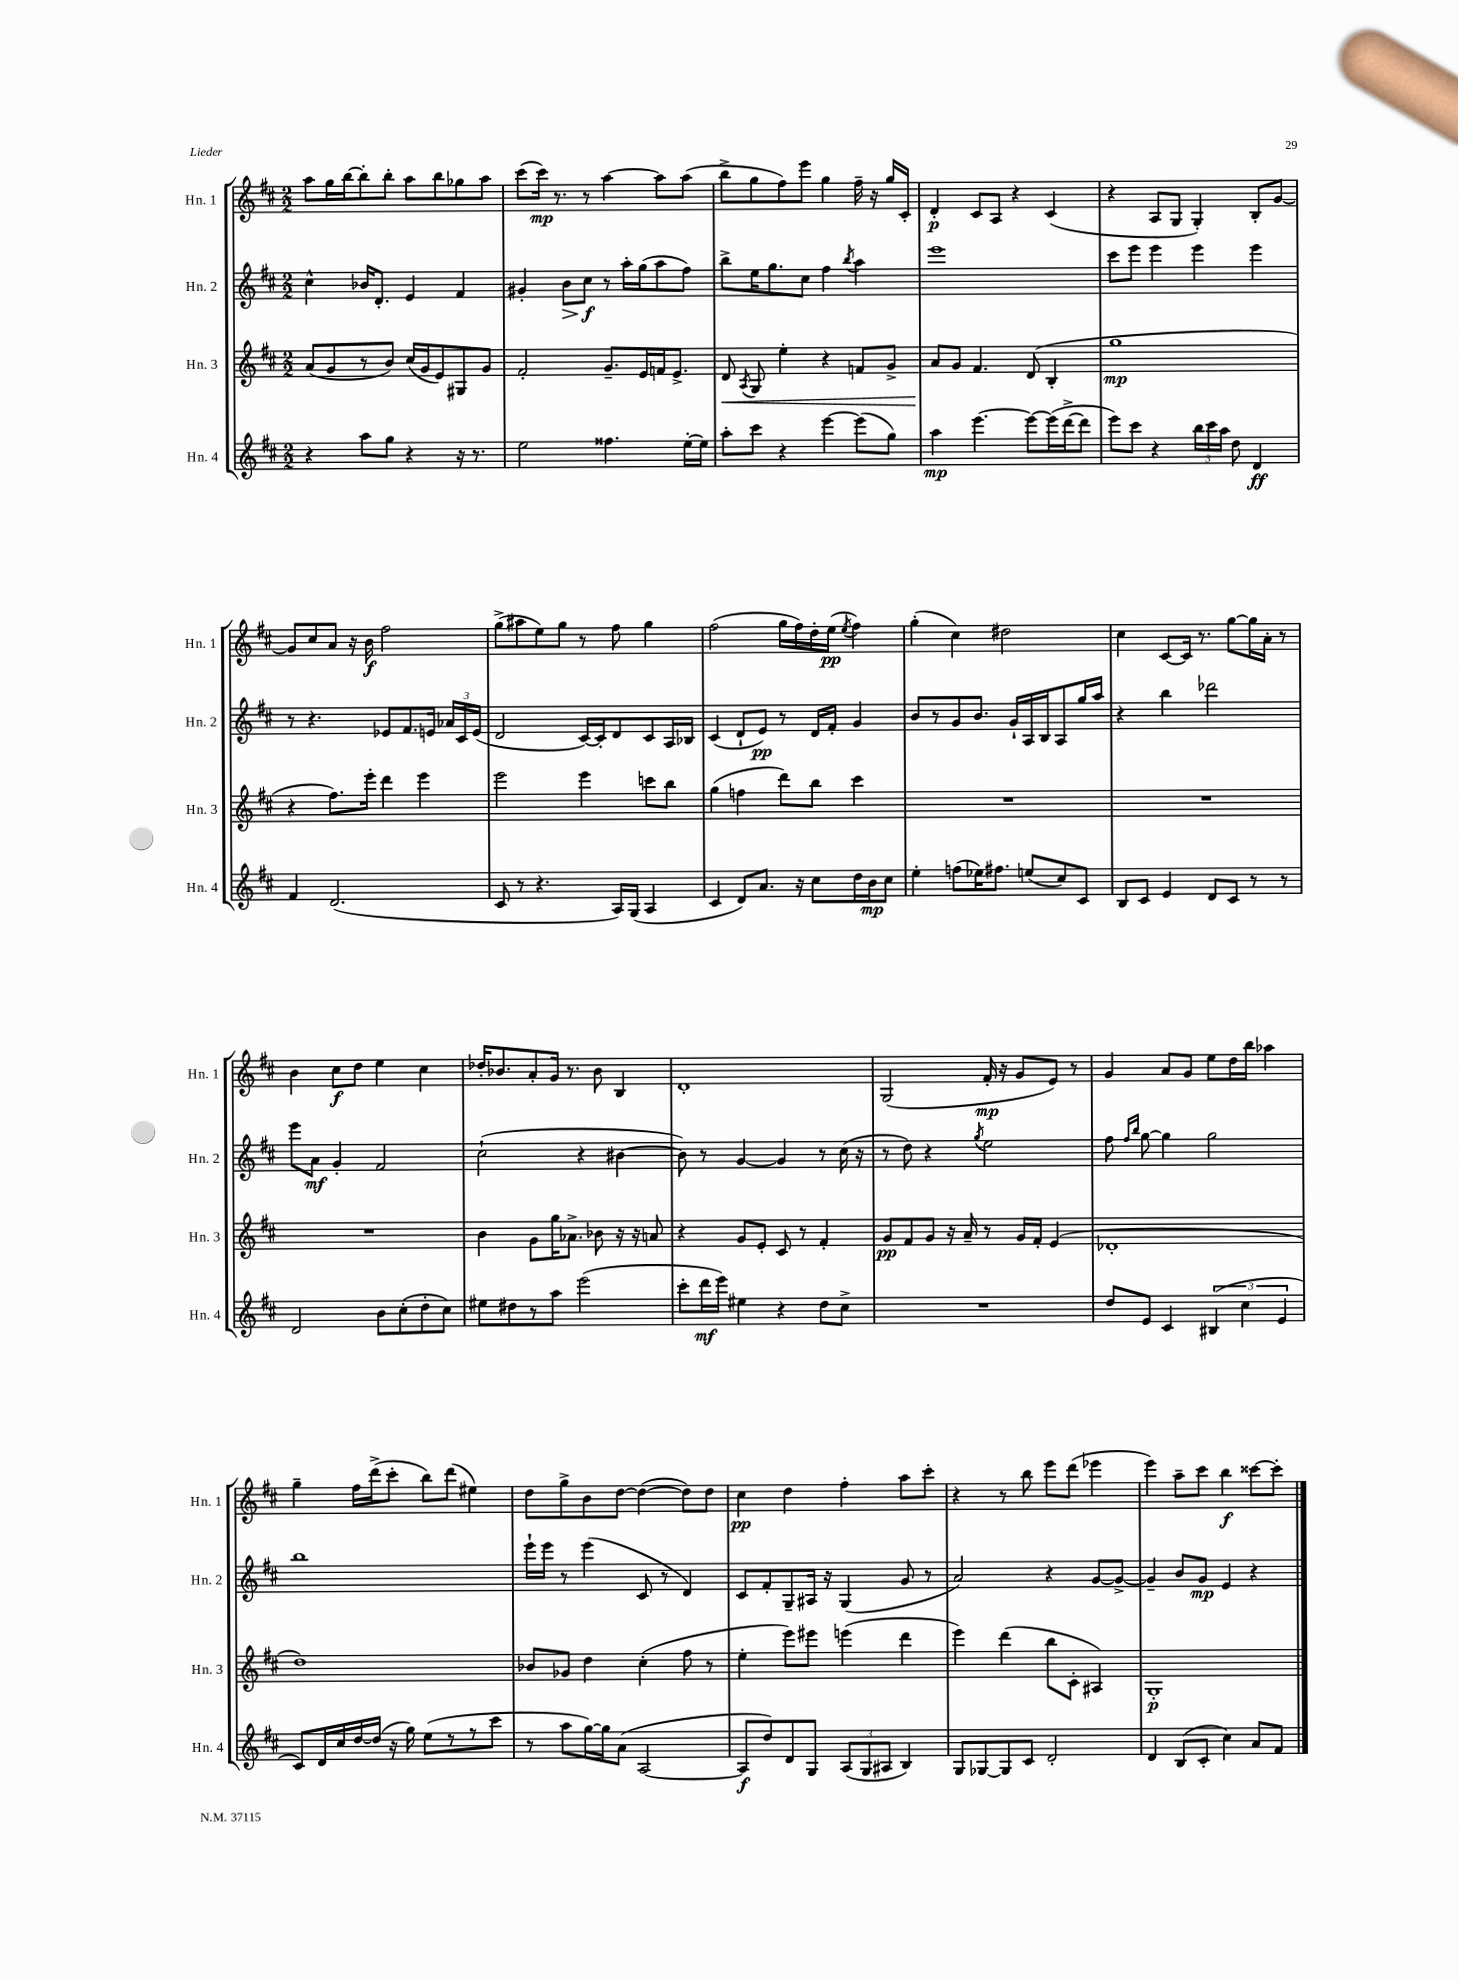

**kern	**dynam	**kern	**dynam	**kern	**dynam	**kern	**dynam
*part4	*part4	*part3	*part3	*part2	*part2	*part1	*part1
*staff4	*staff4	*staff3	*staff3	*staff2	*staff2	*staff1	*staff1
*I"Hn. 4	*	*I"Hn. 3	*	*I"Hn. 2	*	*I"Hn. 1	*
*I'Hn. 4	*	*I'Hn. 3	*	*I'Hn. 2	*	*I'Hn. 1	*
*clefG2	*	*clefG2	*	*clefG2	*	*clefG2	*
*k[f#c#]	*	*k[f#c#]	*	*k[f#c#]	*	*k[f#c#]	*
*M2/2	*	*M2/2	*	*M2/2	*	*M2/2	*
=126	=126	=126	=126	=126	=126	=126	=126
4r	.	(8a/L	.	4cc#^^\	.	8aa\L	.
.	.	8g/	.	.	.	16gg\L	.
.	.	.	.	.	.	[16bb\J	.
8aa\L	.	8r	.	16b-X/KL	.	8bb'\]	.
.	.	.	.	8.d'/J	.	.	.
8gg\J	.	8b/J)	.	.	.	8bb'\J	.
4r	.	(16cc#/LL	.	4e/	.	8aa\L	.
.	.	16g/J	.	.	.	.	.
.	.	8e/)	.	.	.	8bb\	.
16r	.	8G#X/	.	4f#/	.	8gg-X\	.
8.r	.	.	.	.	.	.	.
.	.	8g/J	.	.	.	8aa\J	.
=127	=127	=127	=127	=127	=127	=127	=127
2ee\	.	2f#'/	.	4g#X'/	.	(8ccc#\L	.
.	.	.	.	.	.	16ccc#\Jk)	mp
.	.	.	.	.	.	8.r	.
!	!	!	!	!	!LO:HP:b	!	!
.	.	.	.	8b\L	>	.	.
.	.	.	.	8cc#\J	f	8r	.
4.ff##X\	.	8.g~/L	.	8r	]	[4aa\	.
.	.	.	.	16aa'\LL	.	.	.
.	.	16e/L	.	(16gg\J	.	.	.
.	.	16fn/J	.	8aa\	.	8aa\L]	.
.	.	8.e^/J	.	.	.	.	.
[16ee'\LL	.	.	.	8ff#\J)	.	(8aa\J	.
16ee\JJ]	.	.	.	.	.	.	.
=128	=128	=128	=128	=128	=128	=128	=128
!	!	!	!LO:HP:b	!	!	!	!
8aa'\L	.	8d/	<	8bb^\L	.	8bb^\L	.
.	.	8qA/	.	.	.	.	.
8ccc#\J	.	8G/	.	16ee\K	.	8gg\	.
.	.	.	.	8.gg\	.	.	.
4r	.	4ee'\	.	.	.	8ff#\)	.
.	.	.	.	8cc#\J	.	8eee\J	.
[4eee\	.	4r	.	4ff#\	.	4gg\	.
.	.	.	.	8qbb/	.	.	.
(8eee\L]	.	8fn/L	.	4aa\	.	16ff#~\	.
.	.	.	.	.	.	16r	.
8gg\J)	.	8g^/J	.	.	.	16gg/LL	.
.	.	.	.	.	.	16c#'/JJ	.
=129	=129	=129	=129	=129	=129	=129	=129
4aa\	mp	8a/L	.	1eee	.	4d'/	p
.	.	8g/J	[	.	.	.	.
[4.eee\	.	4.f#/	.	.	.	8c#/L	.
.	.	.	.	.	.	8A/J	.
.	.	.	.	.	.	4r	.
8eee\L_	.	(8d/	.	.	.	.	.
(16eee\L]	.	4B'/	.	.	.	(4c#/	.
[16ddd^\J	.	.	.	.	.	.	.
8ddd\J]	.	.	.	.	.	.	.
=130	=130	=130	=130	=130	=130	=130	=130
8eee\L)	.	1gg	mp	8ccc#\L	.	4r	.
8ccc#\J	.	.	.	8eee\J	.	.	.
4r	.	.	.	4eee\	.	8A/L	.
.	.	.	.	.	.	8G/J	.
24bb\LL	.	.	.	4eee\	.	4G'/)	.
24ccc#\	.	.	.	.	.	.	.
24aa\JJ	.	.	.	.	.	.	.
8dd\	.	.	.	.	.	.	.
4d/	ff	.	.	4eee\	.	8B'/L	.
.	.	.	.	.	.	[8g/J	.
!!LO:LB:g=z
=131	=131	=131	=131	=131	=131	=131	=131
4f#/	.	4r	.	8r	.	8g/L]	.
.	.	.	.	4.r	.	8cc#/	.
(2.d/	.	8.ff#\L)	.	.	.	8a/J	.
.	.	.	.	.	.	16r	.
.	.	16eee'\Jk	.	.	.	16b\	f
.	.	4ddd\	.	8e-X/L	.	2ff#\	.
.	.	.	.	8.f#/	.	.	.
.	.	4eee\	.	.	.	.	.
.	.	.	.	16en/Jk	.	.	.
.	.	.	.	24a-X/LL	.	.	.
.	.	.	.	24c#/	.	.	.
.	.	.	.	(24e/JJ	.	.	.
=132	=132	=132	=132	=132	=132	=132	=132
8c#/	.	2eee\	.	2d/	.	(8gg^\L	.
8r	.	.	.	.	.	8aa#X\	.
4.r	.	.	.	.	.	8ee\)	.
.	.	.	.	.	.	8gg\J	.
.	.	4eee\	.	[16c#/LL)	.	8r	.
.	.	.	.	16c#'/J]	.	.	.
16A/LL)	.	.	.	8d/	.	8ff#\	.
(16G/JJ	.	.	.	.	.	.	.
4A/	.	8cccn\L	.	8c#/	.	4gg\	.
.	.	8bb\J	.	16A/L	.	.	.
.	.	.	.	16B-X/JJ	.	.	.
=133	=133	=133	=133	=133	=133	=133	=133
4c#/	.	(4gg\	.	(4c#/	.	(2ff#\	.
8d/L)	.	4ffn\	.	8d`/L	.	.	.
8.a/J	.	.	.	8e/J)	pp	.	.
.	.	8ddd\L)	.	8r	.	16gg\LL	.
16r	.	.	.	.	.	16ff#\)	.
8cc#\L	.	8bb\J	.	16d/LL	.	16dd'\	.
.	.	.	.	16f#'/JJ	.	(16ee\JJ	pp
.	.	.	.	.	.	8qee/	.
16dd\L	.	4ccc#\	.	4g/	.	4ff#\)	.
16b\J	mp	.	.	.	.	.	.
8cc#\J	.	.	.	.	.	.	.
=134	=134	=134	=134	=134	=134	=134	=134
4ee'\	.	1r	.	8b/L	.	(4gg'\	.
.	.	.	.	8r	.	.	.
(8ffn\L	.	.	.	8g/	.	4cc#\)	.
16ee-X\K)	.	.	.	8.b/J	.	.	.
8.ff#X\J	.	.	.	.	.	.	.
.	.	.	.	.	.	2dd#X\	.
.	.	.	.	16g`/LL	.	.	.
(8een/L	.	.	.	16A/	.	.	.
.	.	.	.	16B/J	.	.	.
8cc#/)	.	.	.	8A/	.	.	.
8c#/J	.	.	.	16gg/L	.	.	.
.	.	.	.	16aa/JJ	.	.	.
=135	=135	=135	=135	=135	=135	=135	=135
8B/L	.	1r	.	4r	.	4cc#\	.
8c#/J	.	.	.	.	.	.	.
4e/	.	.	.	4bb\	.	[8c#/L	.
.	.	.	.	.	.	16c#/Jk]	.
.	.	.	.	.	.	8.r	.
8d/L	.	.	.	2ddd-X\	.	.	.
8c#/J	.	.	.	.	.	[8gg\L	.
8r	.	.	.	.	.	16gg\L]	.
.	.	.	.	.	.	16a'\JJ	.
8r	.	.	.	.	.	8r	.
!!LO:LB:g=z
=136	=136	=136	=136	=136	=136	=136	=136
2d/	.	1r	.	8eee\L	.	4b\	.
.	.	.	.	8a\J	mf	.	.
.	.	.	.	4g'/	.	8cc#\L	f
.	.	.	.	.	.	8dd\J	.
8b\L	.	.	.	2f#/	.	4ee\	.
(8cc#'\	.	.	.	.	.	.	.
8dd'\	.	.	.	.	.	4cc#\	.
8cc#\J)	.	.	.	.	.	.	.
=137	=137	=137	=137	=137	=137	=137	=137
8ee#X\L	.	4b\	.	(2cc#`\	.	16dd-X'/KL	.
.	.	.	.	.	.	8.b-X/	.
8dd#X\	.	.	.	.	.	.	.
8r	.	8g\L	.	.	.	8a'/	.
8aa\J	.	16gg\K	.	.	.	16g/Jk	.
.	.	8.a-X^\J	.	.	.	8.r	.
(2eee\	.	.	.	4r	.	.	.
.	.	8b-X\	.	.	.	8b-\	.
.	.	16r	.	[4b#X\	.	4B/	.
.	.	16r	.	.	.	.	.
.	.	8an/	.	.	.	.	.
=138	=138	=138	=138	=138	=138	=138	=138
8ccc#'\L	.	4r	.	8b#\])	.	1d'	.
16ddd\L	mf	.	.	8r	.	.	.
16eee\JJ)	.	.	.	.	.	.	.
4ee#X\	.	8g/L	.	[4g/	.	.	.
.	.	8e'/J	.	.	.	.	.
4r	.	8c#/	.	4g/]	.	.	.
.	.	8r	.	.	.	.	.
8dd\L	.	4f#'/	.	8r	.	.	.
8cc#^\J	.	.	.	(16cc#\	.	.	.
.	.	.	.	16r	.	.	.
=139	=139	=139	=139	=139	=139	=139	=139
1r	.	8g/L	pp	8r	.	(2G/	.
.	.	8f#/	.	8dd\)	.	.	.
.	.	8g/J	.	4r	.	.	.
.	.	16r	.	.	.	.	.
.	.	16a~/	.	.	.	.	.
.	.	.	.	8qgg/	.	.	.
.	.	8r	.	2ee\	.	16f#'/	mp
.	.	.	.	.	.	16r	.
.	.	16g/LL	.	.	.	8g/L	.
.	.	16f#'/JJ	.	.	.	.	.
.	.	(4e/	.	.	.	8e/J)	.
.	.	.	.	.	.	8r	.
=140	=140	=140	=140	=140	=140	=140	=140
8dd/L	.	1d-X'	.	8ff#\	.	4g/	.
.	.	.	.	16qqff#/LL	.	.	.
.	.	.	.	16qqbb/JJ	.	.	.
8e/J	.	.	.	[8gg\	.	.	.
4c#/	.	.	.	4gg\]	.	8a/L	.
.	.	.	.	.	.	8g/J	.
(6B#X/	.	.	.	2gg\	.	8ee\L	.
.	.	.	.	.	.	16dd\L	.
6cc#\	.	.	.	.	.	.	.
.	.	.	.	.	.	16bb\JJ	.
.	.	.	.	.	.	4aa-X\	.
6e/	.	.	.	.	.	.	.
!!LO:LB:g=z
=141	=141	=141	=141	=141	=141	=141	=141
8c#/L)	.	1dd)	.	1bb	.	4gg~\	.
16d/L	.	.	.	.	.	.	.
16cc#/	.	.	.	.	.	.	.
[16dd/	.	.	.	.	.	16ff#\LL	.
(16dd/JJ]	.	.	.	.	.	(16ddd^\J	.
16r	.	.	.	.	.	8ccc#'\J	.
16gg\)	.	.	.	.	.	.	.
(8ee\L	.	.	.	.	.	8bb\L)	.
8r	.	.	.	.	.	(8ddd\J	.
8r	.	.	.	.	.	4ee#X\)	.
8ccc#\J	.	.	.	.	.	.	.
=142	=142	=142	=142	=142	=142	=142	=142
8r	.	8b-X/L	.	16eee`\LL	.	8dd\L	.
.	.	.	.	16eee\JJ	.	.	.
8aa\L	.	8g-X/J	.	8r	.	8gg^\	.
[16gg\L)	.	4dd\	.	(4eee\	.	8b\	.
16gg\J]	.	.	.	.	.	.	.
(8a\J	.	.	.	.	.	[8dd\J	.
[2A/	.	(4cc#'\	.	8c#/	.	(4dd\_	.
.	.	.	.	8r	.	.	.
.	.	8ff#\	.	4d/)	.	8dd\L])	.
.	.	8r	.	.	.	8dd\J	.
=143	=143	=143	=143	=143	=143	=143	=143
8A/L]	f	4ee'\	.	8c#/L	.	4cc#\	pp
8dd/)	.	.	.	8f#'/	.	.	.
8d/	.	8eee\L)	.	8G~/	.	4dd\	.
8G/J	.	8eee#X\J	.	16A#X/Jk	.	.	.
.	.	.	.	16r	.	.	.
(12A/L	.	(4eeen\	.	(4G/	.	4ff#'\	.
12G/	.	.	.	.	.	.	.
12A#X/J	.	.	.	.	.	.	.
4B/)	.	4ddd\	.	8g/	.	8aa\L	.
.	.	.	.	8r	.	8ccc#'\J	.
=144	=144	=144	=144	=144	=144	=144	=144
8G/L	.	4eee\)	.	2a/)	.	4r	.
[8G-X/	.	.	.	.	.	.	.
8G-/]	.	(4ddd\	.	.	.	8r	.
8c#/J	.	.	.	.	.	8bb\	.
2d'/	.	8bb\L	.	4r	.	8eee\L	.
.	.	8c#'\J	.	.	.	(8ddd\J	.
.	.	4A#X/)	.	[8g/L	.	4eee-X\	.
.	.	.	.	8g^/J_	.	.	.
=145	=145	=145	=145	=145	=145	=145	=145
4d/	.	1G'	p	4g~/]	.	4eee\)	.
(8B/L	.	.	.	8b/L	.	8aa~\L	.
8c#'/J	.	.	.	8g/J	mp	8ccc#\J	.
4cc#\)	.	.	.	4e/	.	4bb\	f
8a/L	.	.	.	4r	.	[8ccc##X\L	.
8f#/J	.	.	.	.	.	8ccc##'\J]	.
==	==	==	==	==	==	==	==
*-	*-	*-	*-	*-	*-	*-	*-
